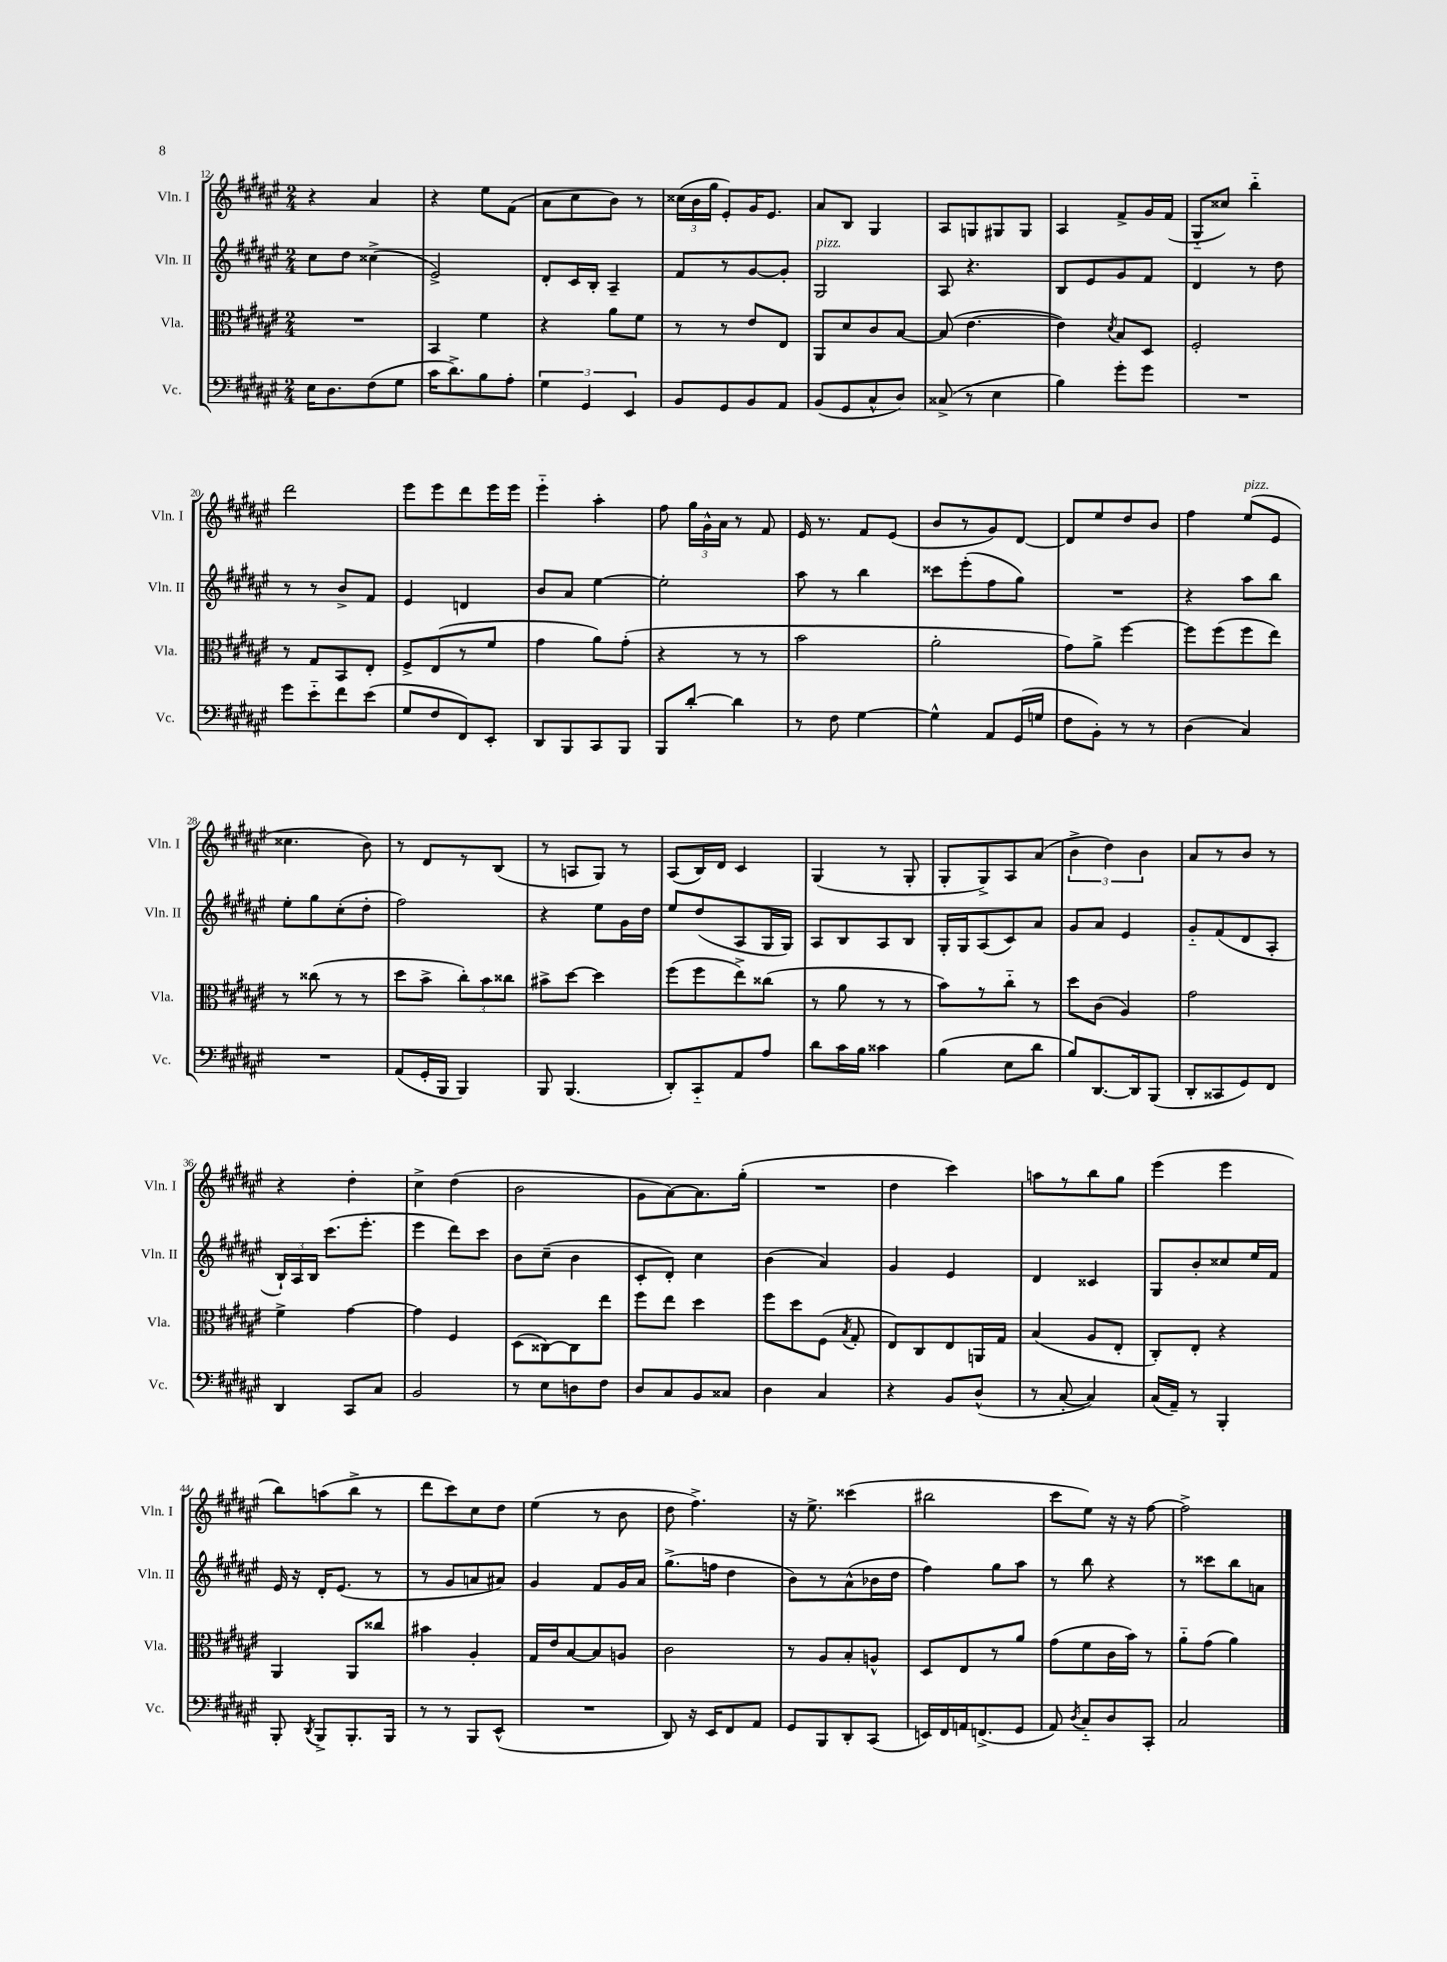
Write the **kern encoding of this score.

**kern	**kern	**kern	**kern
*staff4	*staff3	*staff2	*staff1
*clefF4	*clefC3	*clefG2	*clefG2
*k[f#c#g#d#a#e#]	*k[f#c#g#d#a#e#]	*k[f#c#g#d#a#e#]	*k[f#c#g#d#a#e#]
*M2/4	*M2/4	*M2/4	*M2/4
16E#\LK	2r	8cc#\L	4r
8.D#\	.	.	.
.	.	8dd#\J	.
(8F#\	.	(4cc##^\	4a#/
8G#\J	.	.	.
=	=	=	=
16c#\LK	4BB/	2e#^/)	4r
8.d#^\)	.	.	.
8B\	4f#\	.	8ee#\L
8A#'\J	.	.	(8f#\J
=	=	=	=
6G#\	4r	8d#'/L	8a#\L
.	.	16c#/L	8cc#\
6GG#/	.	.	.
.	.	16B'/JJ	.
.	8a#\L	4A#~/	8b\J)
6EE#/	.	.	.
.	8f#\J	.	8r
=	=	=	=
8BB/L	8r	8f#/L	(24cc##\LL
.	.	.	24b\
.	.	.	24gg#\JJ
8GG#/	8r	8r	8e#'/L)
8BB/	8e#/L	[8g#/	16g#/K
.	.	.	8.e#/J
8AA#/J	8E#/J	8g#'/]J	.
=	=	=	=
(8BB/L	8AA#/L	2G#/	8a#/L
8GG#/	8d#/	.	8B/J
8C#^^/	8c#/	.	4G#/
8D#/J)	[8B/J	.	.
=	=	=	=
(8C##^/	(8B/]	8A#/	8A#/L
8r	[4.e#\	4.r	8G/
4E#\	.	.	8G#/
.	.	.	8G#/J
=	=	=	=
4B\)	4e#\])	8B/L	4A#/
.	.	8e#/	.
.	8qd#/	.	.
8g#'\L	8B/L	8g#/	8f#^/L
8g#\J	8D#/J	8f#/J	16g#/L
.	.	.	(16f#/JJ
=	=	=	=
2r	2F#'/	4d#/	8G#'~/L
.	.	.	8cc##/J)
.	.	8r	4bb'~\
.	.	8dd#\	.
=	=	=	=
8g#\L	8r	8r	2ddd#\
8e#'~\	8G#/L	8r	.
8f#\	8BB/	8b^/L	.
(8e#\J	8E#'/J	8f#/J	.
=	=	=	=
8G#/L	8F#^/L	4e#/	8eee#\L
8F#/	(8E#/	.	8eee#\
8FF#/)	8r	4d/	8ddd#\
8EE#'/J	8f#/J	.	16eee#\L
.	.	.	16eee#\JJ
=	=	=	=
8DD#/L	4g#\	8b/L	4eee#'~\
8BBB/	.	8a#/J	.
8CC#/	8a#\L)	[4ee#\	4aa#'\
8BBB/J	(8g#'\J	.	.
=	=	=	=
8BBB/L	4r	2ee#'\]	8ff#\
[8d#'/J	.	.	24gg#\LL
.	.	.	24g#^^\
.	.	.	24a#\JJ
4d#\]	8r	.	8r
.	8r	.	8f#/
=	=	=	=
8r	2b\	8aa#\	16e#/
.	.	.	8.r
8F#\	.	8r	.
[4G#\	.	4bb\	8f#/L
.	.	.	(8e#/J
=	=	=	=
4G#^^\]	2a#'\	8ccc##\L	8b/L
.	.	(8eee#'\	8r
8AA#/L	.	8ff#\	8g#/)
(16GG#/L	.	8gg#\J)	[8d#/J
16G/JJ	.	.	.
=	=	=	=
8F#\L	8g#\L)	2r	8d#/]L
8BB'\J)	8a#^\J	.	8ee#/
8r	[4ff#\	.	8dd#/
8r	.	.	8b/J
=	=	=	=
(4D#\	8ff#\]L	4r	4ff#\
.	(8ff#\	.	.
4C#/)	8ff#\	8aa#\L	(8ee#/L
.	8ee#\J)	8bb\J	8e#/J
=	=	=	=
2r	8r	8ee#'\L	4.cc##\
.	(8cc##\	8gg#\	.
.	8r	(8cc#'\	.
.	8r	8dd#'\J	8b\)
=	=	=	=
(8AA#/L	8dd#\L	2ff#\)	8r
16GG#'/L	8b^\J	.	8d#/L
16BBB/JJ	.	.	.
4BBB/)	12cc#'\L)	.	8r
.	12b\	.	.
.	.	.	(8B/J
.	12cc##\J	.	.
=	=	=	=
8BBB/	8b#^\L	4r	8r
(4.BBB/	[8dd#\J	.	8A/L
.	4dd#\]	8ee#\L	8G#/J)
.	.	16g#\L	8r
.	.	16dd#\JJ	.
=	=	=	=
8DD#'/L)	(8ff#\L	8ee#/L	(8A#/L
8CC#'~/	8ff#\	(8dd#/	16B/L)
.	.	.	16d#/JJ
8AA#/	8ee#^\)	8A#/	4c#/
8A#/J	(8cc##\J	16G#/L	.
.	.	16G#/JJ)	.
=	=	=	=
8d#\L	8r	8A#/L	(4G#/
16c#\L	8a#\	8B/	.
16B\JJ	.	.	.
4c##\	8r	8A#/	8r
.	8r	8B/J	8G#'/
=	=	=	=
(4B\	8b\L)	16G#'/LL	8G#'/L
.	.	16G#/J	.
.	8r	(8A#/	8G#^/)
8E#\L	8cc#'~\J	8c#/)	8A#/
8d#\J	8r	8a#/J	(8a#/J
=	=	=	=
8B/L)	8dd#\L	8g#/L	6b^\
[8.DD#/	(8c#\J	8a#/J	.
.	.	.	6dd#\)
.	4A#/)	4e#/	.
16DD#/]k	.	.	.
.	.	.	6b\
(8BBB/J	.	.	.
=	=	=	=
8DD#'/L	2g#\	8g#'~/L	8a#/L
8CC##/	.	(8f#/	8r
8GG#/)	.	8d#/	8b/J
8FF#/J	.	8A#'/J	8r
=	=	=	=
4DD#/	4f#^\	24B`/LL)	4r
.	.	24A#/	.
.	.	24B/JJ	.
.	.	(8.ccc#\L	.
8CC#/L	[4g#\	.	4dd#'\
.	.	8.eee#'\J	.
8C#/J	.	.	.
=	=	=	=
2BB/	4g#\]	4eee#\	4cc#^\
.	4F#/	8ddd#\L)	(4dd#\
.	.	8ccc#\J	.
=	=	=	=
8r	(8D#\L	8b\L	2b\
8E#\L	[8C##\)	(8cc#~\J	.
8D\	8C##\]	4b\	.
8F#\J	8ee#\J	.	.
=	=	=	=
8D#/L	8ff#\L	8c#'/L	8g#\L
8C#/	8ee#\J	8d#'/J)	[8a#\)
8BB/	4dd#\	4cc#\	8.a#\]
8C##/J	.	.	.
.	.	.	(16gg#'\Jk
=	=	=	=
4D#\	8ff#\L	(4b\	2r
.	8dd#\	.	.
4C#/	(8F#\J	4a#/)	.
.	8qB/	.	.
.	8G#'/	.	.
=	=	=	=
4r	8E#/L)	4g#/	4dd#\
.	8C#/	.	.
8BB/L	8E#/	4e#/	4ccc#\)
(8D#^^/J	16AA/L	.	.
.	16G#/JJ	.	.
=	=	=	=
8r	(4B/	4d#/	8aa\L
[8C#'/	.	.	8r
4C#/])	8A#/L	4c##/	8bb\
.	8E#'/J	.	8gg#\J
=	=	=	=
(16C#/LL	8C#'/L)	8G#/L	(4eee#\
16AA#~/JJ)	.	.	.
8r	8E#'/J	8b'/	.
4BBB'/	4r	8cc##/	4eee#\
.	.	16ee#/L	.
.	.	16f#/JJ	.
=	=	=	=
8BBB'/	4AA#/	16e#/	8bb\L)
.	.	16r	.
8qDD#/	.	.	.
8BBB^/L	.	16d#'/LK	(8aa\
.	.	(8.e#/J	.
8.BBB'/	8AA#/L	.	8bb^\J
.	8cc##/J	8r	8r
16BBB/Jk	.	.	.
=	=	=	=
8r	4b#\	8r	8ddd#\L
8r	.	8g#/L	8ccc#\)
8BBB/L	4A#'/	8a/	8cc#\
(8EE#^^/J	.	8a#/J)	8dd#\J
=	=	=	=
2r	16G#/LL	4g#/	(4ee#\
.	16e#/J	.	.
.	[8B/	.	.
.	8B/]	8f#/L	8r
.	8A/J	16g#/L	8b\
.	.	16a#/JJ	.
=	=	=	=
8DD#/)	2c#\	(8.gg#^\L	8dd#\
16r	.	.	4.ff#^\)
16EE#/LK	.	16ff\Jk	.
8FF#/	.	4dd#\	.
8AA#/J	.	.	.
=	=	=	=
8GG#/L	8r	8b\L)	16r
.	.	.	8.ee#^\
8BBB/	8A#/L	8r	.
8DD#'/	8B'/	(8a#^^\	(4ccc##\
(8CC#/J	8A^^/J	16b-\L	.
.	.	16dd#\JJ	.
=	=	=	=
16EE/LL)	8D#/L	4ff#\)	2bb#\
16FF#/	.	.	.
16AA/J	8E#/	.	.
(8.FF^/	.	.	.
.	8r	8gg#\L	.
8GG#/J	8a#/J	8aa#\J	.
=	=	=	=
8AA#/)	(8g#\L	8r	8ccc#\L
8qD#/	.	.	.
8C#'~/L	8f#\	8bb\	8ee#\J)
8D#/	16c#\L	4r	16r
.	16b\JJ)	.	16r
8CC#'/J	8r	.	[8ff#\
=	=	=	=
2C#/	8a#'~\L	8r	2ff#^\]
.	(8g#\J	8ccc##\L	.
.	4a#\)	8bb\	.
.	.	8a\J	.
==	==	==	==
*-	*-	*-	*-
